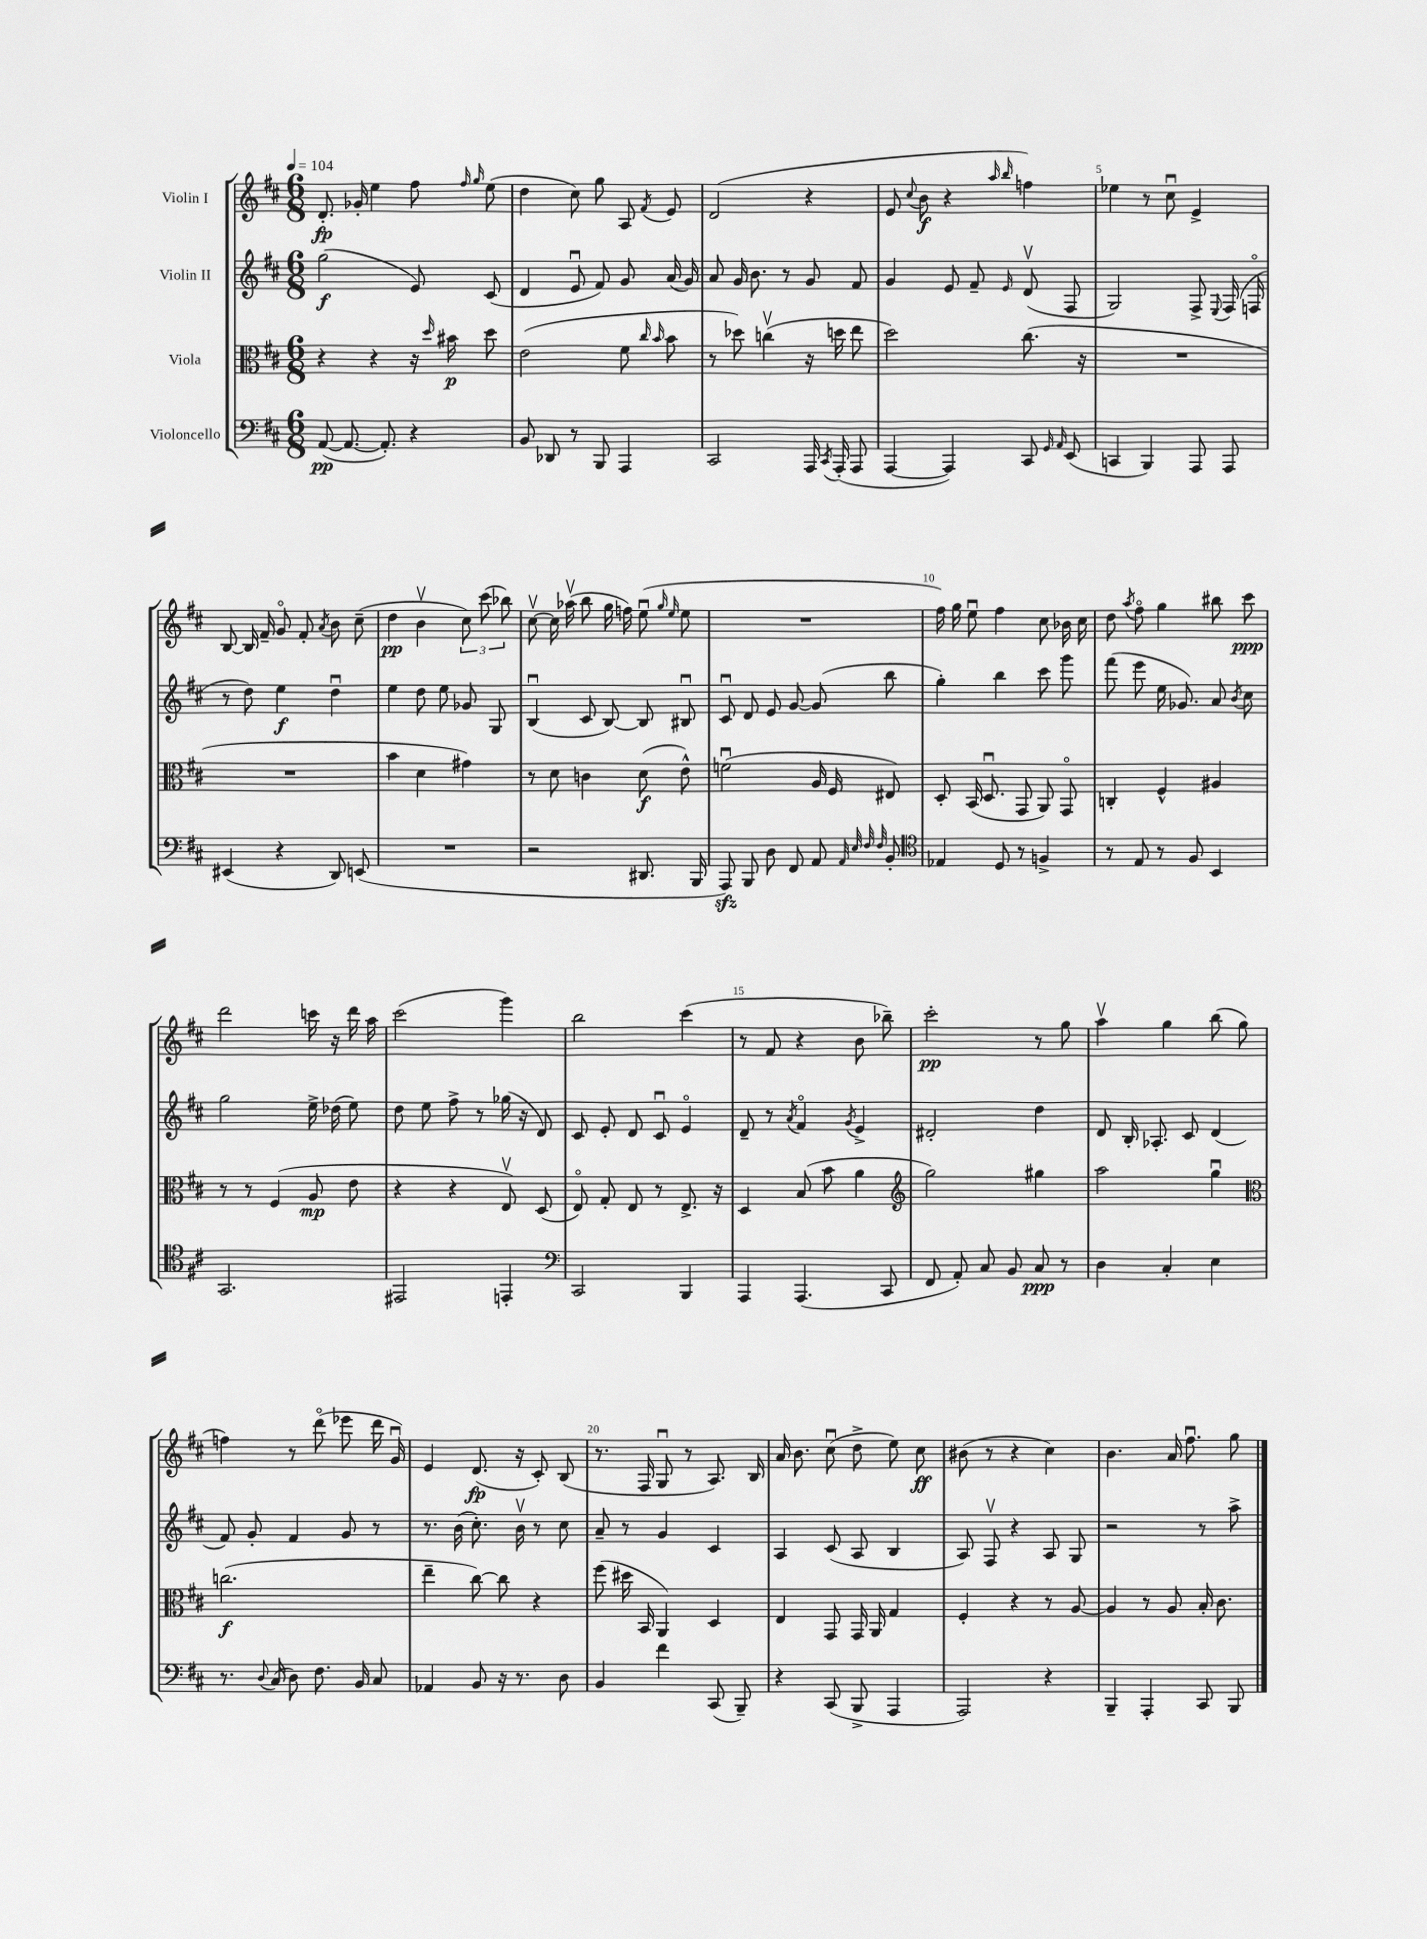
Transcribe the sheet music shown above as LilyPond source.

<<
\new StaffGroup <<
\new Staff = "s0" \with { instrumentName = "Violin I" } {
    \clef treble \key d \major \numericTimeSignature \time 6/8 \tempo 4 = 104
    \autoBeamOff d'8.-.\fp ges'16-. e''4 fis''8 \grace { fis''16 g''16 } e''8( |
    d''4 cis''8) g''8 a8 \acciaccatura { fis'8 } e'8 |
    d'2( r4 |
    e'8 \appoggiatura { cis''8 } b'8\f r4 \grace { a''16 b''16 } f''4) |
    ees''4 r8 cis''8\downbow e'4-> |
    b8~ b16 fis'16-- g'8\flageolet fis'8-. \acciaccatura { a'8 } b'8 cis''8--( |
    d''4\pp b'4\upbow \tuplet 3/2 { cis''8) cis'''8( bes''8) } |
    cis''8~\upbow cis''16 aes''16\upbow( b''8 g''16 f''16) e''8\downbow( \grace { g''16 e''16 } e''8 |
    R2. |
    fis''16) g''16 e''8\downbow fis''4 cis''8 bes'16 cis''16 |
    d''8 \acciaccatura { a''8 } fis''8\flageolet g''4 bis''8 cis'''8\ppp |
    d'''2 c'''16 r16 d'''16 a''16 |
    cis'''2( g'''4) |
    b''2 cis'''4( |
    r8 fis'8 r4 b'8 bes''8--) |
    cis'''2-.\pp r8 g''8 |
    a''4\upbow g''4 b''8( g''8 |
    f''4) r8 d'''8\flageolet( ees'''8 d'''16 g'16\downbow) |
    e'4 d'8.\fp( r16 cis'8-.) b8( |
    r8. fis16 g8\downbow r8 a8.) b16 |
    a'16 b'8. cis''8\downbow( d''8-> e''8) cis''8\ff |
    bis'8( r8 r4 cis''4) |
    b'4. a'16 fis''8.\downbow g''8 \bar "|." |
}
\new Staff = "s1" \with { instrumentName = "Violin II" } {
    \clef treble \key d \major \numericTimeSignature \time 6/8
    \autoBeamOff g''2\f( e'8) cis'8( |
    d'4 e'8\downbow fis'8) g'8 a'16( g'16) |
    a'8 g'16 b'8. r8 g'8 fis'8 |
    g'4 e'8 fis'8-- \grace { e'16 } d'8\upbow( fis8 |
    g2) fis8-> \appoggiatura { e8 } fis16( f16\flageolet |
    r8 d''8) e''4\f d''4\downbow |
    e''4 d''8 e''8 ges'8 g8 |
    b4\downbow( cis'8 b8~) b8 bis8\downbow |
    cis'8\downbow d'8 e'8 g'8~ g'8( b''8 |
    g''4-.) b''4 cis'''8 g'''8 |
    fis'''8( e'''8 e''16 ges'8.) a'8 \acciaccatura { b'8 } cis''8 |
    g''2 e''16-> des''16( e''8) |
    d''8 e''8 fis''8-> r8 ges''16( r16 d'8) |
    cis'8 e'8-. d'8 cis'8\downbow e'4\flageolet |
    d'8-- r8 \acciaccatura { a'8 } fis'4\flageolet \acciaccatura { g'8 } e'4-> |
    dis'2-. d''4 |
    d'8 b16-. aes8.-. cis'8 d'4( |
    fis'8) g'8-. fis'4 g'8 r8 |
    r8. b'16( cis''8.-.) b'16\upbow r8 cis''8 |
    a'8-- r8 g'4 cis'4 |
    a4 cis'8( a8 b4 |
    a8) fis8\upbow r4 a8 g8 |
    r2 r8 a''8-> \bar "|." |
}
\new Staff = "s2" \with { instrumentName = "Viola" } {
    \clef alto \key d \major \numericTimeSignature \time 6/8
    \autoBeamOff r4 r4 r16 \grace { d''16 } bis'16\p d''8 |
    e'2( fis'8 \grace { cis''16 b'16 } b'8 |
    r8 des''8) c''4\upbow( r16 d''16 e''8 |
    d''2) cis''8.( r16 |
    R2. |
    R2. |
    b'4 d'4 gis'4) |
    r8 d'8 c'4 d'8\f( e'8-^) |
    f'2\downbow( a16 fis16 eis8) |
    d8-. b,16( d8.\downbow g,8 a,8) g,8\flageolet |
    c4-. fis4-^ ais4 |
    r8 r8 fis4( a8\mp e'8 |
    r4 r4 e8\upbow) d8( |
    e8\flageolet) g8-. e8 r8 e8.-> r16 |
    d4 b8( b'8 a'4 |
    \clef treble g''2) gis''4 |
    a''2 g''4\downbow |
    \clef alto c''2.\f( |
    e''4-- cis''8~) cis''8 r4 |
    fis''8( dis''16 b,16 a,4) d4 |
    e4 g,8 g,16 a,16 g4 |
    fis4-. r4 r8 a8~ |
    a4 r8 a8 b16-. cis'8. \bar "|." |
}
\new Staff = "s3" \with { instrumentName = "Violoncello" } {
    \clef bass \key d \major \numericTimeSignature \time 6/8
    \autoBeamOff a,8~\pp( a,8.~ a,8.-.) r4 |
    b,8 des,8 r8 b,,8 a,,4 |
    cis,2 a,,16 \acciaccatura { cis,8 } a,,16-.( a,,8 |
    a,,4~ a,,4) cis,8 \grace { g,16 a,16 } e,8( |
    c,4 b,,4) a,,8 a,,8 |
    eis,4( r4 d,8) e,8( |
    R2. |
    r2 dis,8. b,,16 |
    a,,8\sfz) b,,8 d8 fis,8 a,8 \grace { a,32 e32 fis32 fis32 } b,8-. |
    \clef tenor ees4 d8 r8 f4-> |
    r8 e8 r8 fis8 b,4 |
    g,2. |
    eis,2 e,4-. |
    \clef bass cis,2 b,,4 |
    a,,4 a,,4.( cis,8 |
    fis,8 a,8-.) cis8 b,8 cis8\ppp r8 |
    d4 cis4-. e4 |
    r8. \appoggiatura { d8 } cis16( d8) fis8. b,16 cis8 |
    aes,4 b,8 r16 r8. d8 |
    b,4 fis'4 cis,8( b,,8--) |
    r4 cis,8( b,,8-> a,,4 |
    a,,2) r4 |
    b,,4-- a,,4-. cis,8 b,,8 \bar "|." |
}
>>
>>
\layout { \context { \Score \override BarNumber.break-visibility = ##(#f #t #t) barNumberVisibility = #(every-nth-bar-number-visible 5) } }
